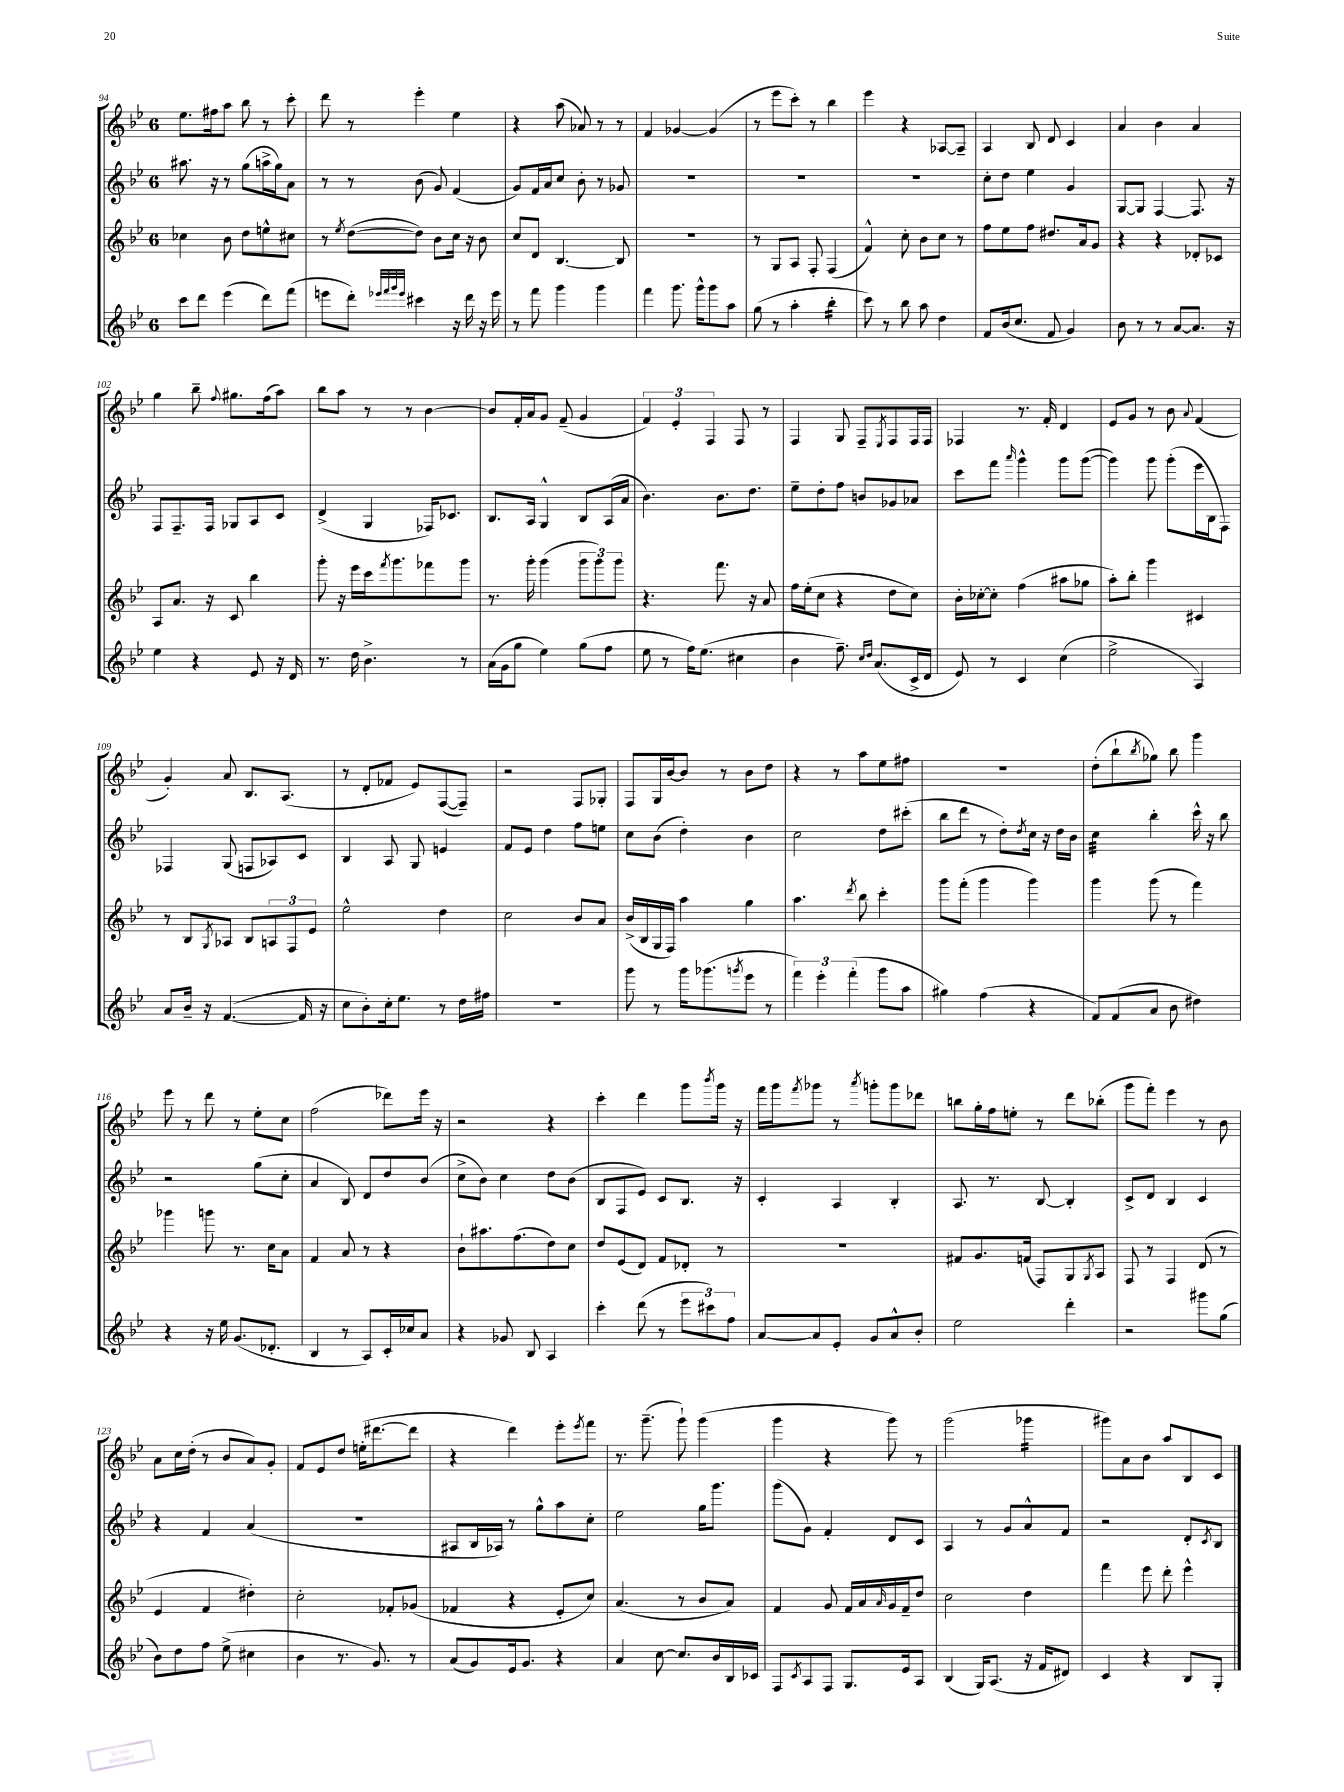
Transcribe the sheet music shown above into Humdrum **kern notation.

**kern	**kern	**kern	**kern
*staff4	*staff3	*staff2	*staff1
*clefG2	*clefG2	*clefG2	*clefG2
*k[b-e-]	*k[b-e-]	*k[b-e-]	*k[b-e-]
*M6/8	*M6/8	*M6/8	*M6/8
8ccc	4cc-	8.aa#	8.ee-
8ddd	.	.	.
.	.	16r	16ff#
(4eee-	8b-	8r	8aa
.	8dd	(8gg	8bb-
8ddd)	8ee^^	16aa^	8r
.	.	16gg)	.
(8fff	8cc#	8a	8ccc'
=	=	=	=
8eee	8r	8r	8ddd
.	8qee-	.	.
8ddd')	([8dd	8r	8r
32qqeee-	.	.	.
32qqfff	.	.	.
32qqggg	.	.	.
32qqeee-	.	.	.
4ccc#	8dd])	(8b-	4eee-'
.	8b-	8g)	.
16r	16cc	(4f	4ee-
16ddd	16r	.	.
16r	8b-	.	.
16eee-	.	.	.
=	=	=	=
8r	8cc	8g)	4r
8fff	8d	16f	.
.	.	16a	.
4ggg	[4.B-	8cc	(8aa
.	.	8b-'	8a-)
4ggg	.	8r	8r
.	8B-]	8g-	8r
=	=	=	=
4fff	2.r	2.r	4f
8.ggg	.	.	[4g-
16ggg^^	.	.	.
8ggg	.	.	(4g-]
8aa	.	.	.
=	=	=	=
(8gg	8r	2.r	8r
8r	8G	.	8eee-
4aa'	8A	.	8ccc')
.	8F'	.	8r
4bb-'	(4F	.	4bb-
=	=	=	=
8ccc)	4f^^)	2.r	4eee-
8r	.	.	.
8bb-	8cc'	.	4r
8aa	8b-	.	.
4dd	8cc	.	[8A-
.	8r	.	8A-~]
=	=	=	=
8f	8ff	8cc'	4A
(16b-	8ee-	8dd	.
8.cc	.	.	.
.	8ff	4ee-	8B-
8f	8.dd#	.	8d
4g)	.	4g	4c
.	16a	.	.
.	8g	.	.
=	=	=	=
8b-	4r	[8G	4a
8r	.	8G]	.
8r	4r	[4F	4b-
[8a	.	.	.
8.a]	8d-'	8.F]	4a
.	8c-	.	.
16r	.	16r	.
=	=	=	=
4ee-	8A	8F	4gg
.	8.a	8.F~	.
4r	.	.	8bb-~
.	16r	16F	.
.	.	.	8qqff
.	8c	8G-	8.gg#
8e-	4bb-	8A	.
.	.	.	(16ff
16r	.	8c	8aa)
16d	.	.	.
=	=	=	=
8.r	8ggg'	(4d^	8bb-
.	16r	.	8aa
16dd	16eee-	.	.
4.b-^	16ccc	4G	8r
.	8qfff	.	.
.	8.ggg	.	.
.	.	.	8r
.	8fff-	16F-)	[4b-
.	.	8.c-	.
8r	8ggg	.	.
=	=	=	=
(16a	8.r	8.B-	8b-]
16g	.	.	.
8gg	.	.	16f'
.	16ggg'	16A	16a
4ee-)	(4ggg	4G^^	8g
.	.	.	(8f~
(8gg	12ggg	8B-	4g
.	12ggg)	.	.
8ff	.	(16A	.
.	12ggg	.	.
.	.	16a	.
=	=	=	=
8ee-	4.r	4.b-)	6f)
8r	.	.	.
.	.	.	6e-'
16ff)	.	.	.
(8.ee-	.	.	.
.	.	.	6F
.	8.fff	8.b-	.
4cc#	.	.	8F
.	16r	8.dd	.
.	8a	.	8r
=	=	=	=
4b-	16ff	8ee-~	4F
.	(16ee-'	.	.
.	8cc	8dd'	.
8.ff~)	4r	8ff	8G
.	.	8b	8F~
16qqcc	.	.	.
16qqdd	.	.	.
(8.a	.	.	.
.	.	.	8qE-
.	8dd	8g-	8F
16c^	8cc)	8a-	16F
16d	.	.	16F
=	=	=	=
8e-)	16b-'	8ccc	4F-
.	[16cc-'	.	.
8r	8cc-']	8fff	.
.	.	16qqaaa	.
4c	(4ff	4ggg^^	8.r
.	.	.	16f'
(4cc	8aa#	8ggg	4d
.	8gg-	([8ggg	.
=	=	=	=
2ee-^	8aa')	4ggg])	8e-
.	8bb-'	.	8g
.	4ggg	8ggg	8r
.	.	(8ggg'	8b-
.	.	.	8qqa
4A)	4c#	16eee-	(4f
.	.	16B-	.
.	.	8F)	.
=	=	=	=
8a	8r	4F-	4g')
16b-~	8B-	.	.
16r	.	.	.
.	8qG	.	.
([4.f	8A-	(8G	8a
.	8B-	8F	8.B-
.	12A	8A-)	.
.	.	.	(8.A
.	12F	.	.
16f]	.	8c	.
.	12e-	.	.
16r	.	.	.
=	=	=	=
8cc	2ee-^^	4B-	8r
8b-')	.	.	8d'
16cc'	.	8A	8f-
8.ee-	.	.	.
.	.	8G	8e-)
8r	4dd	4e	([8F
16dd	.	.	8F~])
16ff#	.	.	.
=	=	=	=
2.r	2cc	8f	2r
.	.	8e-	.
.	.	4dd	.
.	8b-	8ff	8F
.	8a	8ee	8G-'
=	=	=	=
8ggg	(16b-^	8cc	8F
.	16B-	.	.
8r	16G	(8b-	16G
.	16F)	.	[16b-
16ggg	4aa	4dd')	8b-]
(8.ggg-	.	.	.
.	.	.	8r
8qggg	.	.	.
8eee-	4gg	4b-	8b-
8r	.	.	8dd
=	=	=	=
6fff)	4.aa	2cc	4r
6eee-'	.	.	.
.	.	.	8r
(6fff'	.	.	.
.	8qddd	.	.
.	8bb-	.	8aa
8ggg	4ccc'	8dd	8ee-
8aa	.	(8ccc#'	8ff#
=	=	=	=
4gg#)	8ggg	8bb-	2.r
.	(8fff'	8ddd	.
(4ff	4ggg	8r	.
.	.	8dd')	.
.	.	8qdd	.
4r	4ggg)	16cc	.
.	.	16r	.
.	.	16dd	.
.	.	16b-	.
=	=	=	=
8f)	4ggg	4cc	(8dd'
(8f	.	.	8bb-`
.	.	.	8qbb-
8a	(8ggg	4bb-'	8gg-)
8b-	8r	.	8bb-
4dd#)	4fff)	16ccc^^	4ggg
.	.	16r	.
.	.	8bb-	.
=	=	=	=
4r	4ggg-	2r	8eee-
.	.	.	8r
16r	8ggg	.	8ddd
16ee-	.	.	.
(8.g	8.r	.	8r
.	.	(8gg	8ee-'
8.d-'	16cc	.	.
.	8a	8cc'	8cc
=	=	=	=
4B-	4f	4a	(2ff
8r	8a	8B-)	.
8A)	8r	8d	.
16c'	4r	8dd	8ddd-)
16cc-	.	.	.
8a	.	(8b-	16eee-
.	.	.	16r
=	=	=	=
4r	8b-`	8cc^	2r
.	8.aa#	8b-)	.
8g-	.	4cc	.
.	(8.ff	.	.
8B-	.	.	.
4A	8dd)	8dd	4r
.	8cc	(8b-	.
=	=	=	=
4ccc'	8dd	8B-	4ccc'
.	(8e-	8F	.
(8ddd	8d)	8e-)	4ddd
8r	8f	8c	.
12eee-	8d-'	8.B-	8ggg
12ccc#)	.	.	.
.	.	.	8qbbb-
.	8r	.	16ggg
12ff	.	.	.
.	.	16r	16r
=	=	=	=
[8a	2.r	4c'	16fff
.	.	.	16ggg
.	.	.	8qfff
8a]	.	.	8ggg-
8e-'	.	4A	8r
.	.	.	8qaaa
8g	.	.	8ggg'
8a^^	.	4B-'	8ggg
8b-'	.	.	8ddd-
=	=	=	=
2ee-	8f#	8.A	8bb
.	8.g	.	16gg'
.	.	8.r	16ff
.	.	.	8ee'
.	(16f	.	.
.	8F)	[8B-	8r
4ddd'	8G	4B-']	8ddd
.	8qG	.	.
.	8A	.	(8bb-'
=	=	=	=
2r	8F	8c^	8ggg
.	8r	8d	8fff')
.	4F	4B-	4eee-
8ggg#	(8d	4c	8r
(8gg	8r	.	8b-
=	=	=	=
8b-)	4e-	4r	8a
8dd	.	.	16cc
.	.	.	(16dd'
8ff	4f	4f	8r
(8ee-^	.	.	8b-
4cc#	4dd#')	(4a	8a)
.	.	.	8g'
=	=	=	=
4b-	2cc'	2.r	8f
.	.	.	8e-
8.r	.	.	8dd
.	.	.	(16ee'
8.g)	.	.	[8.ddd#
.	8f-'	.	.
8r	(8g-	.	8ddd#]
=	=	=	=
(8a	4f-	8A#	4r
8g)	.	16B-	.
.	.	16A-)	.
16e-	4r	8r	4ddd)
8.g	.	.	.
.	.	8gg^^	.
4r	8e-'	8aa	8eee-'
.	.	.	8qeee-
.	8cc)	8cc'	8fff
=	=	=	=
4a	(4.a	2ee-	8.r
.	.	.	(8.ggg~
[8cc	.	.	.
8.cc]	8r	.	8ggg`)
.	8b-	16gg	(4ggg
16b-	.	8.ggg	.
16B-	8a)	.	.
16c-	.	.	.
=	=	=	=
8F	4f	(8ggg	4ggg
8qc	.	.	.
8A	.	8g)	.
8F	8g	4f'	4r
8.G	16f	.	.
.	16a	.	.
.	16qqa	.	.
.	16g	8d	8ggg)
16e-	16f~	.	.
8A	8dd	8c	8r
=	=	=	=
(4B-	2cc	4A	(2ggg
16G)	.	8r	.
(8.A	.	.	.
.	.	8g	.
16r	4dd	8a^^	4ggg-
16f	.	.	.
8d#)	.	8f	.
=	=	=	=
4c	4fff	2r	8ggg#)
.	.	.	8a
4r	8eee-	.	8b-
.	8ddd'	.	8aa
8B-	4eee-^^	8d'	8B-
.	.	8qc	.
8G'	.	8B-	8c
==	==	==	==
*-	*-	*-	*-
